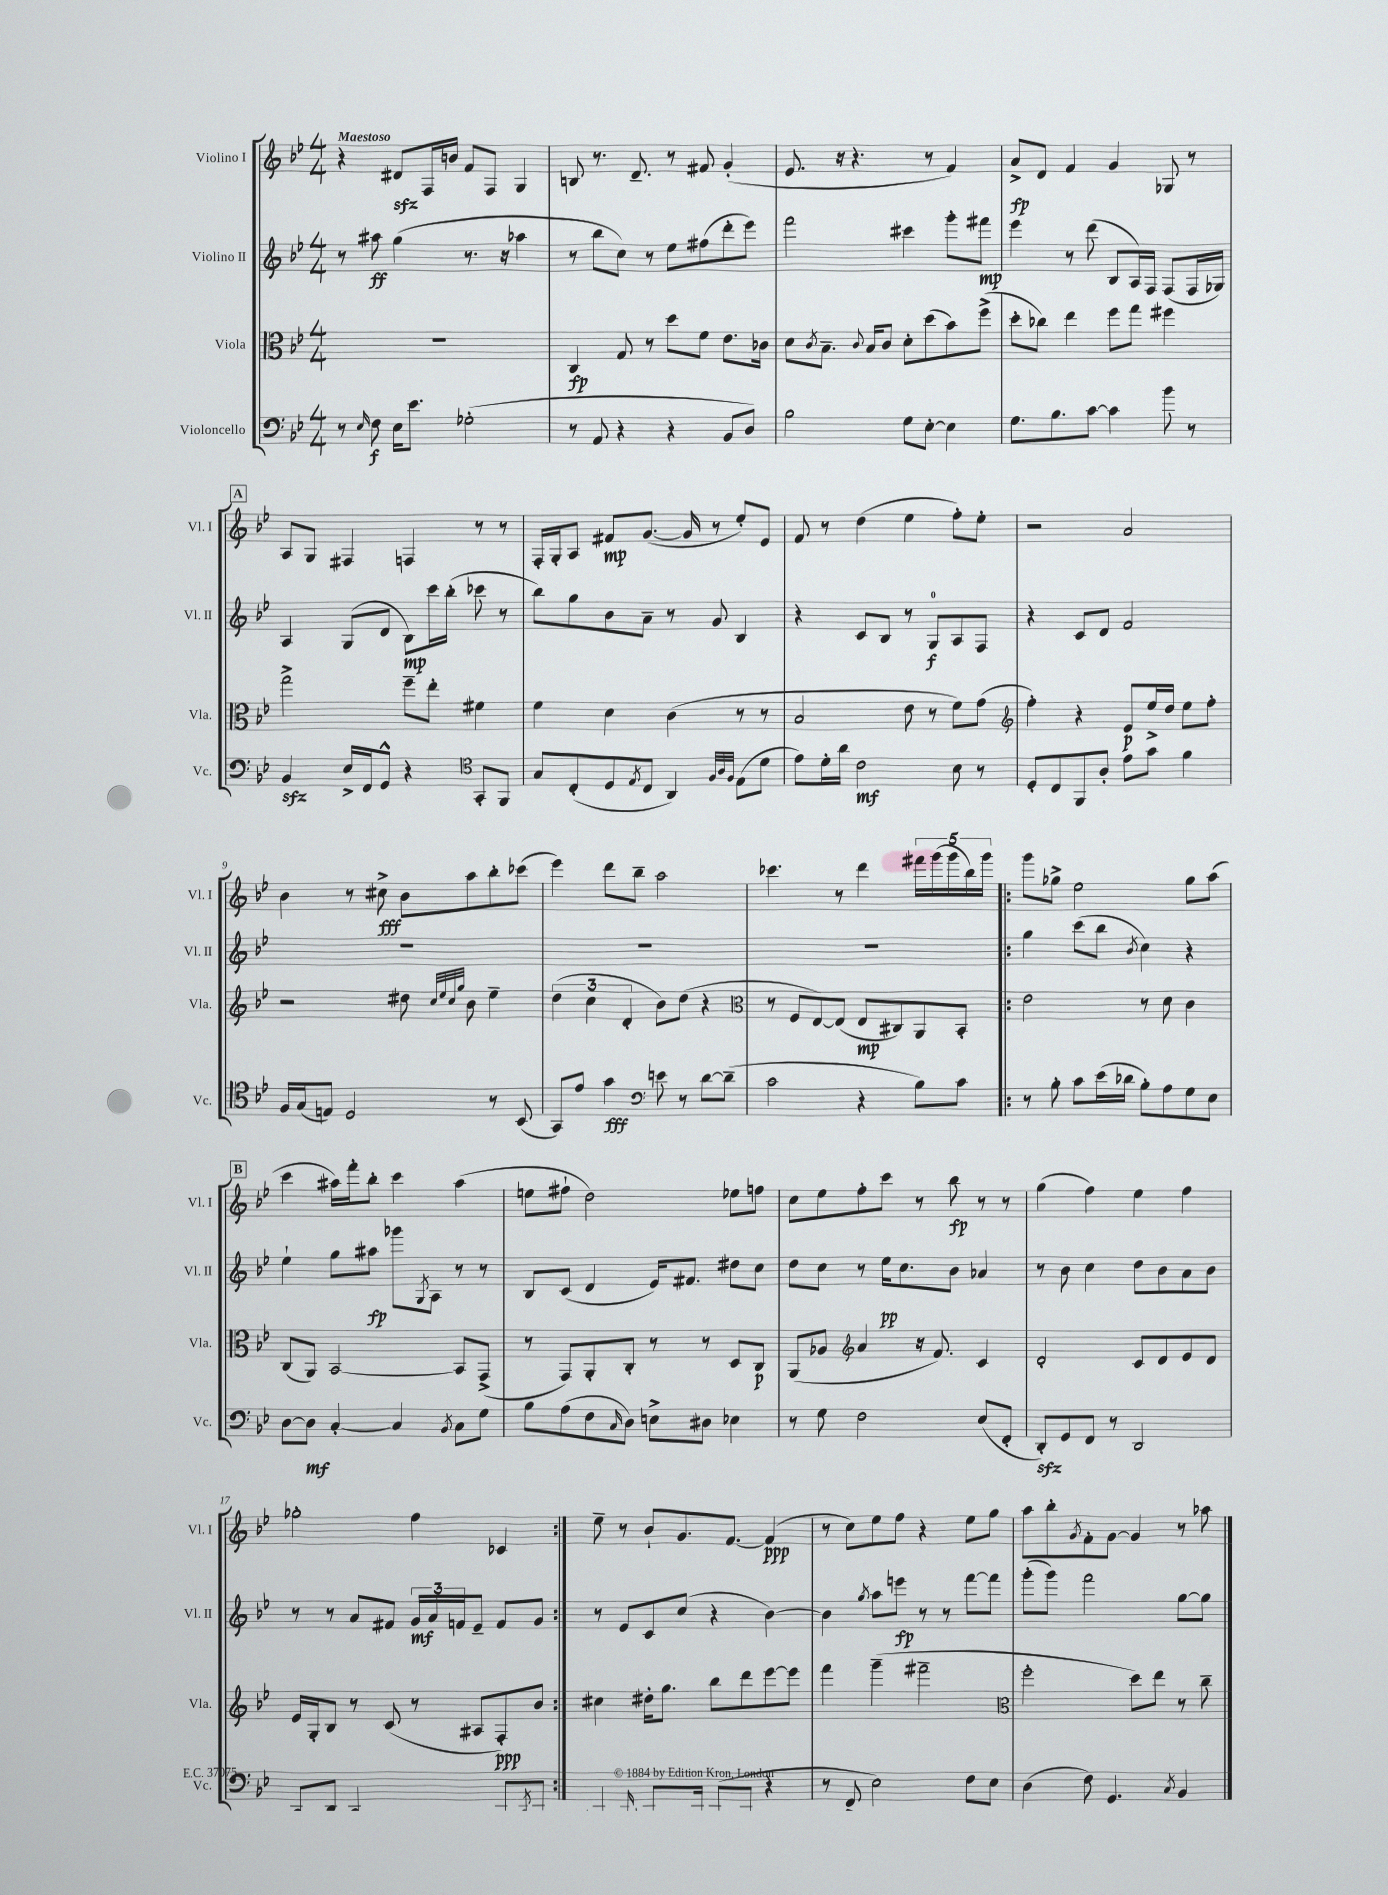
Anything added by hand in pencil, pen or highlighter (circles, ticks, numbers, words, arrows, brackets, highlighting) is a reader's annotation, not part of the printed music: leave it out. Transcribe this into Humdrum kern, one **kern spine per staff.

**kern	**kern	**kern	**kern
*staff4	*staff3	*staff2	*staff1
*clefF4	*clefC3	*clefG2	*clefG2
*k[b-e-]	*k[b-e-]	*k[b-e-]	*k[b-e-]
*M4/4	*M4/4	*M4/4	*M4/4
8r	1r	8r	4r
16qqE-/	.	.	.
8F\	.	8aa#\	.
16E-\LK	.	(4gg\	8d#/L
8.e-\J	.	.	.
.	.	.	16F/L
.	.	.	16b/JJ
(2G-'\	.	8.r	8f/L
.	.	.	8F/J
.	.	16r	.
.	.	4aa-\	4G/
=	=	=	=
8r	4C/	8r	8B/
8AA/	.	8bb-\L	8.r
4r	8G/	8cc\J)	.
.	.	.	8.d~/
.	8r	8r	.
4r	8dd\L	8ee-\L	8r
.	8f\J	(8ff#\	8f#/
8BB-/L	8.e-\L	8ddd'\	(4g'/
8D/J)	.	8eee-\J)	.
.	16c-\Jk	.	.
=	=	=	=
2B-\	8d\L	2fff\	8.e-/
.	8qc/	.	.
.	8.B-~\J	.	.
.	.	.	16r
.	.	.	4.r
.	8qqc/	.	.
.	16B-/LK	.	.
.	8c/J	.	.
8G\L	8d'\L	4ccc#\	.
[8E-'\J	(8dd\	.	8r
4E-\]	8b-\)	8ggg'\L	4f/)
.	(8ff^\J	8fff#\J	.
=	=	=	=
8.G\L	8dd'\L	4eee-\	8a^/L
.	8cc-\J)	.	8d/J
8.B-\	.	.	.
.	4ee-\	8r	4f/
[8c\J	.	(8ddd\	.
4c\]	8ff\L	8B-/L	4g/
.	8gg\J	16A/L)	.
.	.	16F/JJ	.
8b-\	4ff#\	(8F/L	8G-/
8r	.	16F/L	8r
.	.	16G-/JJ)	.
=	=	=	=
4BB-/	2gg^\	4A/	8A/L
.	.	.	8G/J
16E-^/LL	.	(8G/L	4F#/
16FF/J	.	.	.
8GG^^/J	.	8d/J	.
4r	8ff~\L	8B-\L)	4F/
.	8ee-'\J	16ccc\L	.
.	.	(16bb-'\JJ	.
*clefC4	*	*	*
8GG'/L	4f#\	8ccc-\	8r
8FF/J	.	8r	8r
=	=	=	=
8G/L	4f\	8bb-\L)	16F'/LL
.	.	.	16G'/J
(8C'/	.	8gg\	8A/J
8D/	4d\	8b-\	8f#/L
8qE-/	.	.	.
8C/J	.	8a~\J	([8.g/J
4AA/)	(4c\	8r	.
.	.	.	16g/]
.	.	8g/	8r
32qqF/LLL	.	.	.
32qqA/	.	.	.
32qqF/JJJ	.	.	.
(8E-\L	8r	4B-/	8ee-'/L)
8d\J	8r	.	8e-/J
=	=	=	=
8e-\L)	2B-/	4r	8f/
16d'\L	.	.	8r
16a\JJ	.	.	.
2c\	.	8c/L	(4dd\
.	.	8B-/J	.
.	8e-\	8r	4ee-\
.	8r	8G/L	.
8B-\	8f\L)	8A/	8ff'\L)
8r	(8g\J	8F/J	8ee-'\J
=	=	=	=
*	*clefG2	*	*
8D'/L	4ff'\)	4r	2r
8C/	.	.	.
8FF/	4r	8c/L	.
8A'/J	.	8d/J	.
8e-\L	8e-/L	2f/	2a/
8g\J	16ee-^/L	.	.
.	16dd/JJ	.	.
4f\	8ee-\L	.	.
.	8ff'\J	.	.
=	=	=	=
16F/LL	2r	1r	4b-\
(16G/J	.	.	.
8E/J)	.	.	.
2D/	.	.	8r
.	.	.	8cc#^\
.	8dd#\	.	8b-\L
.	32qqcc/LLL	.	.
.	32qqee-/	.	.
.	32qqcc/	.	.
.	32qqgg/JJJ	.	.
.	8b-\	.	8aa\
8r	4ee-~\	.	8bb-'\
(8BB-/	.	.	(8ccc-\J
=	=	=	=
8GG/L)	(6dd\	1r	4eee-\)
8e-/J	.	.	.
.	6cc\	.	.
4g\	.	.	8ddd\L
.	6d'/	.	.
.	.	.	8bb-~\J
*clefF4	*	*	*
8e\	8b-\L)	.	2aa\
8r	(8dd\J	.	.
[8d\L	4r	.	.
(8d~\]J	.	.	.
=	=	=	=
*	*clefC3	*	*
2c\	8r	1r	4.ccc-\
.	8F/L	.	.
.	[8E-/)	.	.
.	(8E-/]J	.	8r
4r	8E-/L	.	4ddd\
.	8C#/)	.	.
8B-\L)	8AA/	.	20fff#\LL
.	.	.	(20ggg\
.	.	.	20ggg\
8c\J	8BB-'/J	.	.
.	.	.	20bb-\)
.	.	.	20ggg\JJ
=!|:	=!|:	=!|:	=!|:
8r	2e-\	4gg\	8ggg\L
8B-'\	.	.	8gg-^\J
8c\L	.	(8ccc\L	2ee-\
(16e-\L	.	8bb-\J	.
16d-\JJ	.	.	.
.	.	8qb-/	.
8B-'\L)	8r	4cc\)	.
8A\	8d\	.	.
8G\	4c\	4r	8gg-\L
8E-\J	.	.	(8aa\J
=	=	=	=
[8D\L	(8C/L	4ee-`\	4ccc\
8D\]J	8AA/J)	.	.
[4C'/	[2BB-/	8gg\L	16aa#\LL)
.	.	.	16fff'\J
.	.	8aa#\J	8bb-'\J
4C/]	.	8ggg-\L	4ccc\
.	.	8qG/	.
.	.	8A\J	.
8qBB-/	.	.	.
8C\L	8BB-/]L	8r	(4aa#\
8G\J	(8GG^/J	8r	.
=	=	=	=
8B-\L	8r	8B-/L	8ee\L
(8A\	8GG/L)	(8c/J	8ff#`\J
8F\	8AA'/	4d/	2dd\)
16qqC/	.	.	.
8D\J)	8C'/J	.	.
8E^\L	8r	16e-/LK)	.
.	.	8.f#/J	.
8D#\J	8r	.	.
4E-\	8D/L	8dd#\L	8ee-\L
.	8C/J	8cc\J	8ff\J
=	=	=	=
8r	(8AA/L	8dd\L	8cc\L
8G\	8A-/J	8cc\J	8ee-\
*	*clefG2	*	*
2F\	4a/	8r	8ff'\
.	.	16ee-\LK	8ccc\J
.	.	8.cc\	.
.	16r	.	8r
.	8.f/)	.	.
.	.	8b-\J	8bb-\
(8E-/L	4c/	4a-/	8r
8FF'/J	.	.	8r
=	=	=	=
8DD'/L)	2d'/	8r	(4gg\
8GG/	.	8b-\	.
8FF/J	.	4cc\	4ff\)
8r	.	.	.
2DD/	8c/L	8dd\L	4ee-\
.	8d/	8b-\	.
.	8e-/	8a\	4ff\
.	8d/J	8b-\J	.
=	=	=	=
8CC/L	16e-/LL	8r	2gg-'\
.	16G'/J	.	.
8DD/J	8B-/J	8r	.
2CC/	8r	8a/L	.
.	(8c/	8f#/J	.
.	8r	24g/LL	4ff\
.	.	24a/	.
.	.	24f/J	.
.	8A#/L	8e-~/J	.
8AAA/L	8F'/)	8f/L	4c-/
8qCC/	.	.	.
8AAA/J	8b-/J	8g/J	.
=:|!	=:|!	=:|!	=:|!
(4AAA#/	4cc#\	8r	8ee-~\
.	.	8e-/L	8r
16qqBBB-/	.	.	.
8.AAA/L)	16dd#'\LK	8c/	8b-`/L
.	8.gg\J	.	.
.	.	(8cc/J	8.g/
[16AAA^/Jk	.	.	.
(8AAA/]L	8bb-\L	4r	.
.	.	.	[8.f/J
8AAA'/J	8ddd\	.	.
4r	[8eee-\	[4b-\)	(4f/]
.	8eee-\]J	.	.
=	=	=	=
8r	4fff\	4b-\]	8r
8FF^/	.	.	8cc\L)
.	.	8qgg/	.
2E-\)	(4ggg~\	8aa\L	8ee-\
.	.	8eee\J	8ff\J
.	2fff#~\	8r	4r
.	.	8r	.
8F\L	.	[8fff\L	8ee-\L
8E-\J	.	8fff\]J	8gg\J
=	=	=	=
*	*clefC3	*	*
(4D\	2ff'\	(8ggg'\L	8aa\L
.	.	8ggg\J)	8bb-'\
.	.	.	8qg/
8F\)	.	2fff\	8f'\
4.GG/	.	.	[8g\J
.	8dd\L)	.	4g/]
.	8ee-\J	.	.
8qC/	.	.	.
4BB-/	8r	[8gg\L	8r
.	8cc~\	8gg\]J	8aa-\
==	==	==	==
*-	*-	*-	*-
